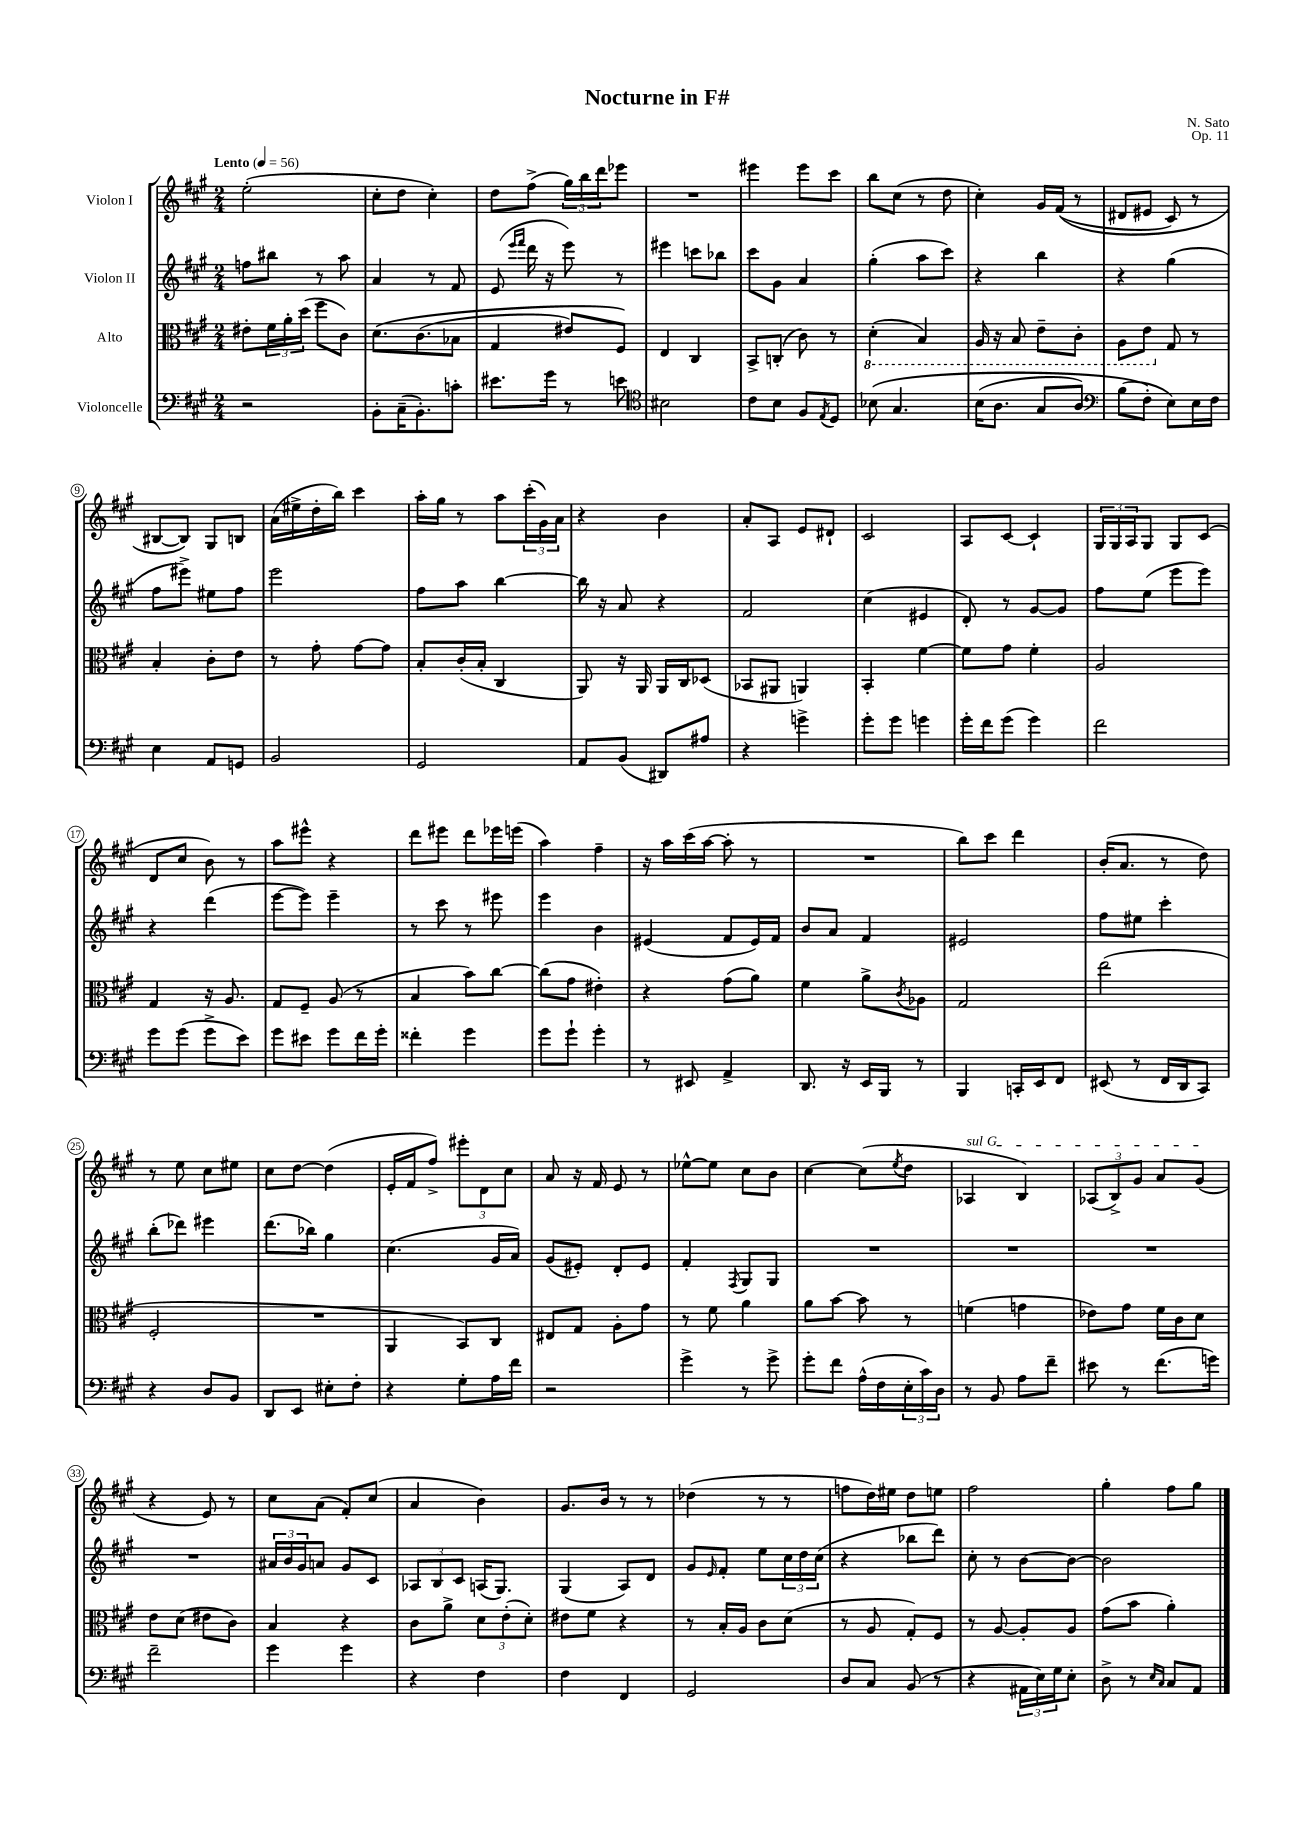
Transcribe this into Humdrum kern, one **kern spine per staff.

**kern	**kern	**kern	**kern
*staff4	*staff3	*staff2	*staff1
*clefF4	*clefC3	*clefG2	*clefG2
*k[f#c#g#]	*k[f#c#g#]	*k[f#c#g#]	*k[f#c#g#]
*M2/4	*M2/4	*M2/4	*M2/4
*MM56	*MM56	*MM56	*MM56
2r	8e#'	8ff	(2ee'
.	24f#	8bb#	.
.	24a'	.	.
.	(24dd	.	.
.	8ff#	8r	.
.	8c#)	8aa	.
=	=	=	=
8BB'	&(8.d	4a	8cc#'
(16C#~	.	.	8dd
8.BB')	(8.c#	.	.
.	.	8r	4cc#')
8c'	8B-	8f#	.
=	=	=	=
8.e#	4G#	(8e	8dd
.	.	16qqeee	.
.	.	16qqfff#	.
.	.	16ddd	(8ff#^
16g#	.	16r	.
8r	8e#)	8eee)	24gg#)
.	.	.	24bb
.	.	.	24ddd
8e	8F#&)	8r	8eee-
=	=	=	=
*clefC4	*	*	*
2B#	4E	4eee#	2r
.	4C#	8ccc	.
.	.	8bb-	.
=	=	=	=
8c#	8BB^	8ccc#	4eee#
8B	(8C'	8g#	.
8F#	8c#)	4a	8eee#
8qE	.	.	.
8D	8r	.	8ccc#
=	=	=	=
&(8B-	(4D'	(4gg#'	8bb
4.G#	.	.	(8cc#
.	4BB)	8aa	8r
.	.	8ccc#)	8dd
=	=	=	=
(16B	16AA	4r	4cc#')
8.A	16r	.	.
.	8BB	.	.
8G#	8E~	4bb	16g#
.	.	.	&((16f#
8A)	8C#'	.	8r
=	=	=	=
*clefF4	*	*	*
(8B	8AA	4r	8d#
8F#'&)	8E	.	8e#
8E)	8G#	(4gg#	8c#)
16E	8r	.	8r
16F#	.	.	.
=	=	=	=
4E	4B'	8ff#	[8B#
.	.	8eee#^)	8B#]&)
8AA	8c#'	8ee#	8G#
8GG	8e	8ff#	8B
=	=	=	=
2BB	8r	2eee	(16a
.	.	.	16ee#^
.	8g#'	.	16dd'
.	.	.	16bb)
.	[8g#	.	4ccc#
.	8g#]	.	.
=	=	=	=
2GG#	8B'	8ff#	16aa'
.	.	.	16gg#
.	(16c#'	8aa	8r
.	16B'	.	.
.	4C#	[4bb	8aa
.	.	.	(24ccc#'
.	.	.	24g#)
.	.	.	24a
=	=	=	=
8AA	8AA)	16bb]	4r
.	.	16r	.
(8BB	16r	8a	.
.	16AA	.	.
8DD#)	16AA	4r	4b
.	16C#	.	.
8A#	(8D-	.	.
=	=	=	=
4r	8BB-	2f#	8a'
.	8AA#	.	8A
4g^	4AA)	.	8e
.	.	.	8d#`
=	=	=	=
8g#'	4BB'	(4cc#	2c#
8g#	.	.	.
4g	[4f#	4e#	.
=	=	=	=
16g#'	8f#]	8d')	8A
16f#	.	.	.
(8g#	8g#	8r	[8c#
4g#)	4f#'	[8g#	4c#`]
.	.	8g#]	.
=	=	=	=
2f#	2A	8ff#	24G#
.	.	.	24G#
.	.	.	24A
.	.	(8ee	8G#
.	.	8eee	8G#
.	.	8eee)	(8c#
=	=	=	=
8g#	4G#	4r	8d
(8g#	.	.	8cc#
8g#^	16r	(4ddd	8b)
.	8.A	.	.
8e)	.	.	8r
=	=	=	=
8g#	8G#	[8eee	8aa
8e#	8F#~	8eee])	8eee#^^
8g#	(8A	4eee~	4r
16f#	8r	.	.
16g#'	.	.	.
=	=	=	=
4f##'	4B	8r	8ddd
.	.	8ccc#	8eee#
4g#	8b)	8r	8ddd
.	[8cc#	8eee#	16eee-
.	.	.	(16eee
=	=	=	=
8g#	(8cc#]	4eee	4aa)
8g#`	8g#	.	.
4g#'	4e#')	4b	4ff#~
=	=	=	=
8r	4r	(4e#	16r
.	.	.	16aa
8EE#	.	.	(16ccc#
.	.	.	[16aa
4AA^	(8g#	8f#	8aa']
.	8a)	16e#)	8r
.	.	16f#	.
=	=	=	=
8.DD	4f#	8b	2r
.	.	8a	.
16r	.	.	.
16EE	8a^	4f#	.
16BBB	.	.	.
.	8qc#	.	.
8r	8A-	.	.
=	=	=	=
4BBB	2G#	2e#	8bb)
.	.	.	8ccc#
16CC'	.	.	4ddd
16EE	.	.	.
8FF#	.	.	.
=	=	=	=
(8EE#	(2ee	8ff#	(16b'
.	.	.	8.a
8r	.	8ee#	.
16FF#	.	4ccc#'	8r
16DD	.	.	.
8CC#)	.	.	8dd)
=	=	=	=
4r	2F#'	(8bb'	8r
.	.	8ddd-)	8ee
8D	.	4eee#	8cc#
8BB	.	.	8ee#
=	=	=	=
8DD	2r	(8.ddd	8cc#
8EE	.	.	[8dd
.	.	16bb-)	.
8E#'	.	4gg#	(4dd]
8F#'	.	.	.
=	=	=	=
4r	4AA	(4.cc#	16e'
.	.	.	16f#
.	.	.	8ff#^)
8G#'	8BB)	.	12eee#'
.	.	.	12d
16A	8C#	16g#	.
.	.	.	12cc#
16f#	.	16a)	.
=	=	=	=
2r	8E#	(8g#	8a
.	8G#	8e#')	16r
.	.	.	16f#
.	8A'	8d'	8e
.	8g#	8e#	8r
=	=	=	=
4g#^	8r	4f#'	[8ee-^^
.	8f#	.	8ee-]
.	.	8qF#	.
8r	4a	8G#	8cc#
8g#^	.	8G#	8b
=	=	=	=
8g#'	8a	2r	[4cc#
8f#	[8b	.	.
(16A^^	8b]	.	(8cc#]
16F#	.	.	.
.	.	.	8qee
24E'	8r	.	8dd
24c#)	.	.	.
24D	.	.	.
=	=	=	=
8r	(4f	2r	4A-
8BB	.	.	.
8A	4g	.	4B)
8f#~	.	.	.
=	=	=	=
8e#	8e-)	2r	(12A-
.	.	.	12B^)
8r	8g#	.	.
.	.	.	12g#
(8.f#	16f#	.	8a
.	16c#	.	.
.	8d	.	(8g#
16g)	.	.	.
=	=	=	=
2f#~	8e	2r	4r
.	(8d	.	.
.	8e#	.	8e)
.	8c#)	.	8r
=	=	=	=
4g#	4B	24a#	8cc#
.	.	24b	.
.	.	24g#	.
.	.	8a	(8a
4g#	4r	8g#	8f#')
.	.	8c#	(8cc#
=	=	=	=
4r	8c#	12A-	4a
.	.	12B	.
.	8a^	.	.
.	.	12c#	.
4F#	12d	(16A	4b)
.	.	8.G#)	.
.	(12e'	.	.
.	12d')	.	.
=	=	=	=
4F#	8e#	(4G#	8.g#
.	8f#	.	.
.	.	.	16b
4FF#	4r	8A)	8r
.	.	8d	8r
=	=	=	=
2GG#	8r	8g#	(4dd-
.	.	16qqe	.
.	16B'	8f#'	.
.	16A	.	.
.	8c#	8ee	8r
.	(8d	24cc#	8r
.	.	24dd	.
.	.	(24cc#	.
=	=	=	=
8D	8r	4r	8ff
8C#	8A	.	16dd)
.	.	.	16ee#
(8BB	8G#')	8bb-	8dd
8r	8F#	8ddd)	8ee
=	=	=	=
4r	8r	8cc#'	2ff#
.	[8A	8r	.
24AA#	8A']	[8b	.
24E)	.	.	.
24G#	.	.	.
8E'	8A	8b_	.
=	=	=	=
8D^	(8g#	2b]	4gg#'
8r	8b	.	.
16qqE	.	.	.
16qqC#	.	.	.
8C#	4a')	.	8ff#
8AA	.	.	8gg#
==	==	==	==
*-	*-	*-	*-
